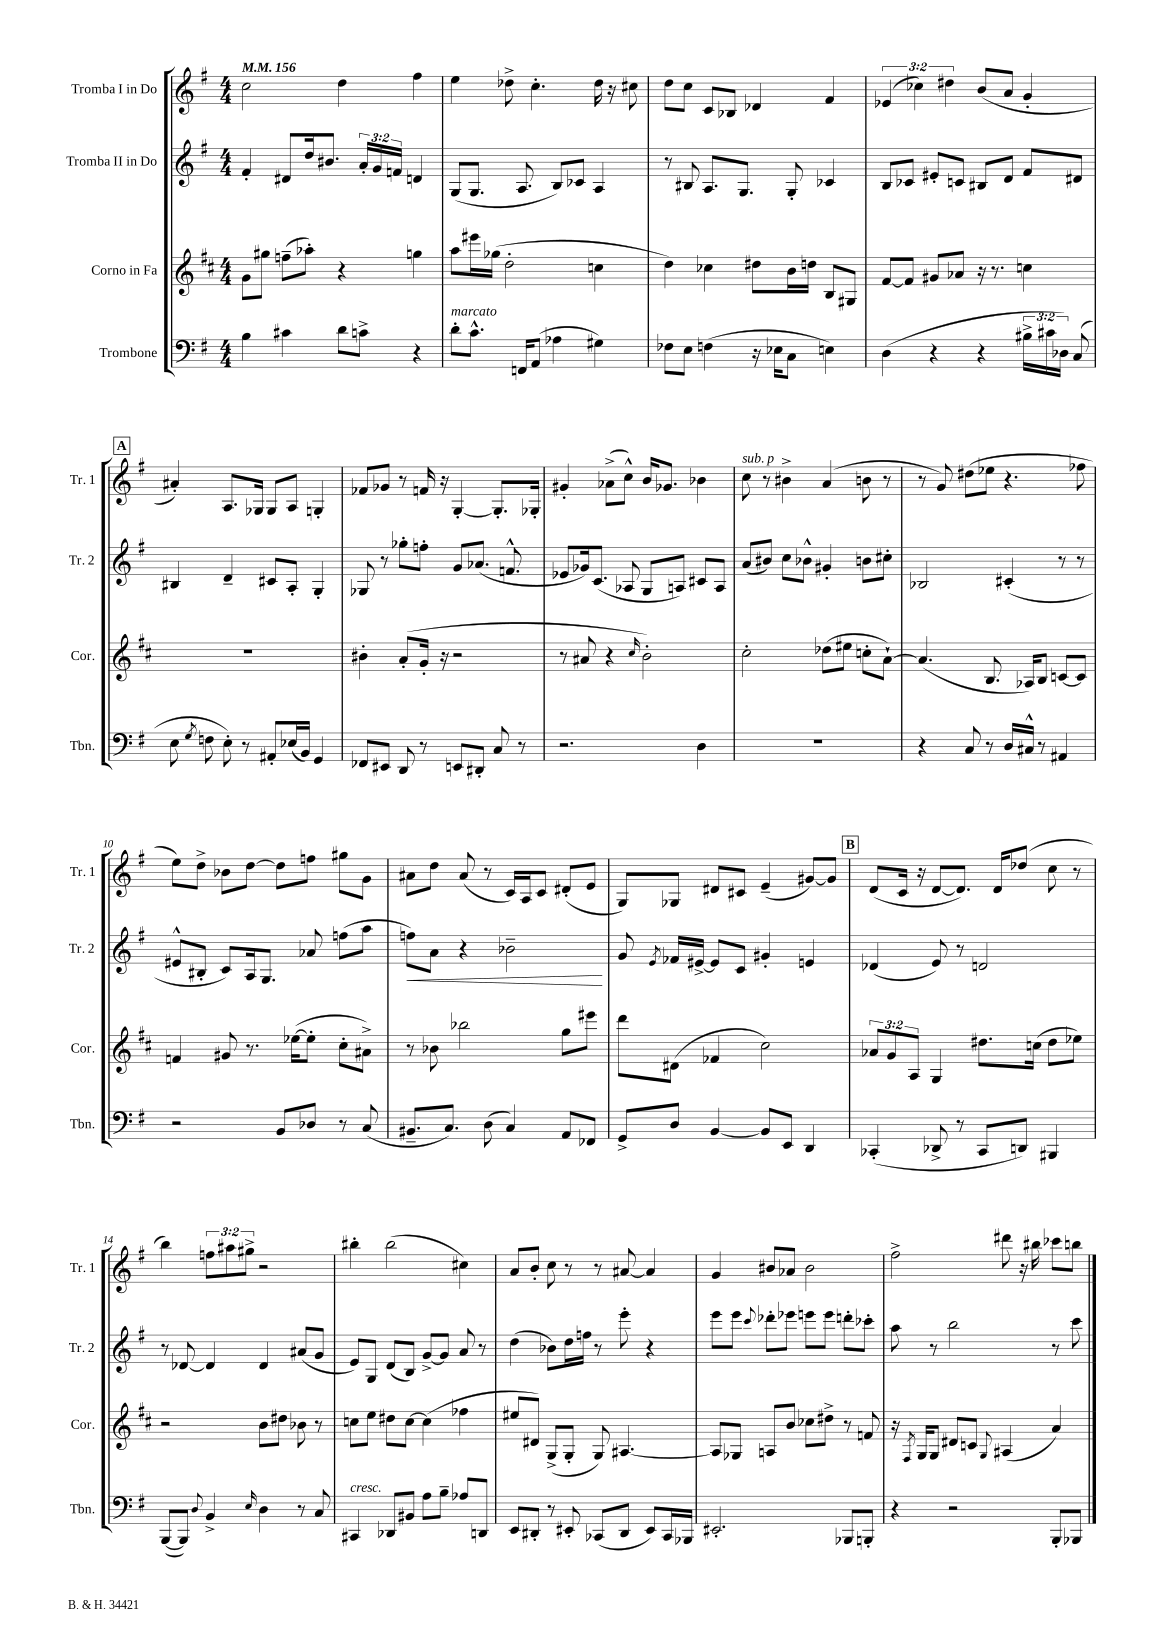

**kern	**kern	**kern	**dynam	**kern
*part4	*part3	*part2	*part2	*part1
*staff4	*staff3	*staff2	*staff2	*staff1
*I"Trombone	*I"Corno in Fa	*I"Tromba II in Do	*	*I"Tromba I in Do
*I'Tbn.	*I'Cor.	*I'Tr. 2	*	*I'Tr. 1
*clefF4	*clefG2	*clefG2	*	*clefG2
*k[f#]	*k[f#c#]	*k[f#]	*	*k[f#]
*M4/4	*M4/4	*M4/4	*	*M4/4
*MM156	*MM156	*MM156	*	*MM156
=1	=1	=1	=1	=1
4B\	8g\L	4f#'/	.	2cc\
.	8gg#X\J	.	.	.
4c#X\	(8ffn~\L	8d#X/L	.	.
.	8aa-X'\J)	16dd/k	.	.
.	.	8.b#X/J	.	.
8d\L	4r	.	.	4dd\
8cn^\J	.	24a'/LL	.	.
.	.	24g/	.	.
.	.	24fn/JJ	.	.
4r	4ggn\	4dn/	.	4ff#\
=2	=2	=2	=2	=2
!LO:TX:a:i:t=marcato	!	!	!	!
8d'\L	8aa\L	(8G/L	.	4ee\
8.c^^\J	16eee#X\L	8.G/J	.	.
.	(16gg-X\JJ	.	.	.
.	2dd'\	.	.	8dd-X^\
16FFn/KL	.	8.A/	.	.
(8AA/J	.	.	.	4.cc'\
4A-X\	.	8B/L)	.	.
.	.	8c-X/J	.	.
4G#X\)	4ccn\	4A/	.	16dd-\
.	.	.	.	16r
.	.	.	.	8cc#X\
=3	=3	=3	=3	=3
8F-X\L	4dd\)	8r	.	8dd\L
8E\J	.	8B#X/	.	8cc\J
(4Fn\	4cc-X\	8.A/L	.	8c/L
.	.	.	.	8B-X/J
.	.	8.G/J	.	.
16r	8dd#X\L	.	.	4d-X/
16E-X\KL	.	.	.	.
8C\J	16b\L	8G'/	.	.
.	16ddn\JJ	.	.	.
4En\)	8B/L	4c-X/	.	4f#/
.	8G#X/J	.	.	.
=4	=4	=4	=4	=4
(4D\	[8f#/L	8B/L	.	(6e-X/
.	8f#/J]	8c-X/J	.	.
.	.	.	.	6cc-X\)
4r	8g#X/L	8e#X'/L	.	.
.	.	.	.	6dd#X\
.	8a-X/J	8cn/J	.	.
4r	16r	8B#X/L	.	(8b/L
.	8.r	.	.	.
.	.	8d/J	.	8a/J
24B#X^\LL	4ccn\	8f#/L	.	4g'/
24c#X\	.	.	.	.
24D-X\JJ)	.	.	.	.
(8C/	.	8d#X/J	.	.
!!LO:LB:g=z
!!LO:REH:place=s1:t=A
=5	=5	=5	=5	=5
8E\	1r	4B#X/	.	4a#X'/)
8qG/	.	.	.	.
8Fn\	.	.	.	.
8E'\)	.	4d~/	.	8.A/L
8r	.	.	.	.
.	.	.	.	16G-X/Jk
8AA#X'/L	.	8c#X/L	.	8G-/L
(16E-X/L	.	8A'/J	.	8A/J
16BB/JJ)	.	.	.	.
4GG/	.	4G'/	.	4Gn'/
=6	=6	=6	=6	=6
8FF-X/L	4b#X'\	8G-X/	.	8f-X/L
8EE#X/J	.	8r	.	8g-X/J
8DD/	(8a'/L	8gg-X'\L	.	8r
8r	16g'/Jk	8ffn'\J	.	16fn/
.	16r	.	.	16r
8EEn/L	2r	8g/L	.	[4G'/
8DD#X'/J	.	(8.a-X/J	.	.
8C/	.	.	.	8.G'/L]
.	.	8.fn^^/	.	.
8r	.	.	.	.
.	.	.	.	16G-X'/Jk
=7	=7	=7	=7	=7
2.r	8r	8e-X/L	.	4g#X'/
.	8a#X/	16g-X/k)	.	.
.	.	(8.c/J	.	.
.	4r	.	.	(8a-X^\L
.	.	8A-X/	.	8cc^^\J)
.	16qqcc#/	.	.	.
.	2b'\)	8G/L	.	16b/KL
.	.	.	.	8.g-X/J
.	.	8An/J)	.	.
4D\	.	8c#X/L	.	4b-X\
.	.	8A/J	.	.
=8	=8	=8	=8	=8
!	!	!	!	!LO:TX:a:i:t=sub. p
1r	2cc#'\	(8a/L	.	8cc\
.	.	8b#X/J)	.	8r
.	.	8cc\L	.	4b#X^\
.	.	8b-X^^\J	.	.
.	(8dd-X\L	4g#X'/	.	(4a/
.	8ee#X\J	.	.	.
.	8ccn'\L	8bn\L	.	8bn\
.	[8a`\J)	8cc#X'\J	.	8r
=9	=9	=9	=9	=9
4r	(4.a/]	2B-X/	.	8r
.	.	.	.	8g/)
8C/	.	.	.	(8dd#X\L
8r	8.B/	.	.	8ee-X\J
16D/LL	.	(4c#X'/	.	4.r
16C#X^^/JJ	16A-X/KL)	.	.	.
8r	8B/J	.	.	.
4AA#X/	[8cn/L	8r	.	.
.	8c/J]	8r	.	8ff-X\
!!LO:LB:g=z
=10	=10	=10	=10	=10
2r	4fn/	8e#X^^/L	.	8ee\L)
.	.	8B#X'/J	.	8dd^\J
.	8g#X/	8c/L)	.	8b-X\L
.	8.r	16A/k	.	[8dd\J
.	.	8.G/J	.	.
8BB/L	.	.	.	8dd\L]
.	([16ee-X\KL	.	.	.
8D-X/J	8ee-'\J]	8a-X/	.	8ffn\J
8r	8cc#'\L	(8ffn\L	.	8gg#X\L
(8C/	8a#X^\J)	8aa\J	.	8g\J
=11	=11	=11	=11	=11
!	!	!	!LO:HP:b	!
8.BB#X~/L	8r	8ffn\L)	<	8a#X\L
.	8b-X\	8a\J	.	8dd\J
8.C/J)	.	.	.	.
.	2bb-X\	4r	.	(8a#/
(8D\	.	.	.	8r
4C/)	.	2b-X~\	.	16c/LL)
.	.	.	.	16A/J
.	.	.	.	8c/J
8AA/L	8gg\L	.	.	(8d#X'/L
8FF-X/J	8eee#X\J	.	.	8e/J
.	.	.	[	.
=12	=12	=12	=12	=12
8GG^/L	8ddd\L	8g/	.	8G/L)
.	.	8qe/	.	.
8D/J	(8d#X\J	16f-X/LL	.	8G-X/J
.	.	[16e#X^/JJ	.	.
[4BB/	4f-X/	8e#/L]	.	8d#X/L
.	.	8c/J	.	8c#X/J
8BB/L]	2cc#\)	4g#X'/	.	(4e~/
8EE/J	.	.	.	.
4DD/	.	4en/	.	[8g#X/L)
.	.	.	.	8g#/J]
!!LO:REH:place=s1:t=B
=13	=13	=13	=13	=13
(4CC-X'/	12a-X/L	(4d-X/	.	(8d/L
.	12g/	.	.	.
.	.	.	.	16c/Jk
.	12A/J	.	.	.
.	.	.	.	16r
8DD-X^/	4G/	8e/)	.	[8d/L
8r	.	8r	.	8.d/J])
8CC-/L	8.dd#X\L	2dn/	.	.
.	.	.	.	16d/KL
8DDn/J)	.	.	.	(8dd-X/J
.	(16ccn\Jk	.	.	.
4BBB#X/	8dd#\L	.	.	8cc\
.	8ee-X\J)	.	.	8r
!!LO:LB:g=z
=14	=14	=14	=14	=14
([8BBB/L	2r	8r	.	4bb\)
8BBB/J])	.	[8d-X/	.	.
8qqD/	.	.	.	.
4BB^/	.	4d-/]	.	12ffn\L
.	.	.	.	12aa#X\
.	.	.	.	12gg#X^\J
16qqE/	.	.	.	.
4D\	8b\L	4d-/	.	2r
.	8dd#X\J	.	.	.
8r	8b-X\	(8a#X/L	.	.
8C/	8r	8g/J	.	.
=15	=15	=15	=15	=15
!LO:TX:a:i:t=cresc.	!	!	!	!
4CC#X/	8ccn\L	8e/L)	.	4bb#X'\
.	8ee\J	8G/J	.	.
8DD-X/L	8dd#X\L	(8d/L	.	(2bb#\
8BB#X/J	[8cc\J	8B/J)	.	.
8A\L	(4cc\]	[8g^/L	.	.
8B~\J	.	8g/J]	.	.
8A-X/L	4ff-X\	8a/	.	4cc#X\)
8DDn/J	.	8r	.	.
=16	=16	=16	=16	=16
8EE/L	8ee#X/L	(4dd\	.	8a/L
8DD#X'/J	8d#X/J)	.	.	8b'/J
8r	(8G^/L	8b-X\L)	.	8cc\
8EE#X'/	8G'/J	16dd\L	.	8r
.	.	16ffn\JJ	.	.
(8CC-X/L	8G/)	8r	.	8r
8DD#/J	[4.A#X/	8eee'\	.	[8a#X/
8EE#/L)	.	4r	.	4a#/]
16CC-/L	.	.	.	.
16BBB-X/JJ	.	.	.	.
=17	=17	=17	=17	=17
2.EE#X'/	8A#/L]	8eee\L	.	4g/
.	8G-X/J	8eee\J	.	.
.	.	8qqccc/	.	.
.	8An/L	8ddd-X'\L	.	8b#X/L
.	8b/J	8eee-X\J	.	8a-X/J
.	8cc-X\L	8eeen\L	.	2b#\
.	8dd#X^\J	8eee\J	.	.
8BBB-X/L	8r	8dddn'\L	.	.
8BBBn'/J	8fn/	8ccc-X'\J	.	.
=18	=18	=18	=18	=18
4r	16r	8aa\	.	2ff#^\
.	8qF#/	.	.	.
.	16G/KL	.	.	.
.	8G/J	8r	.	.
2r	8d#X/L	2bb\	.	.
.	8cn/J	.	.	.
.	8qqG/	.	.	.
.	(4A#X/	.	.	8ddd#X\
.	.	.	.	16r
.	.	.	.	16bb#X\
8BBB'/L	4a/)	8r	.	8ccc-X\L
8BBB-X/J	.	8ccc\	.	8bbn\J
==	==	==	==	==
*-	*-	*-	*-	*-
